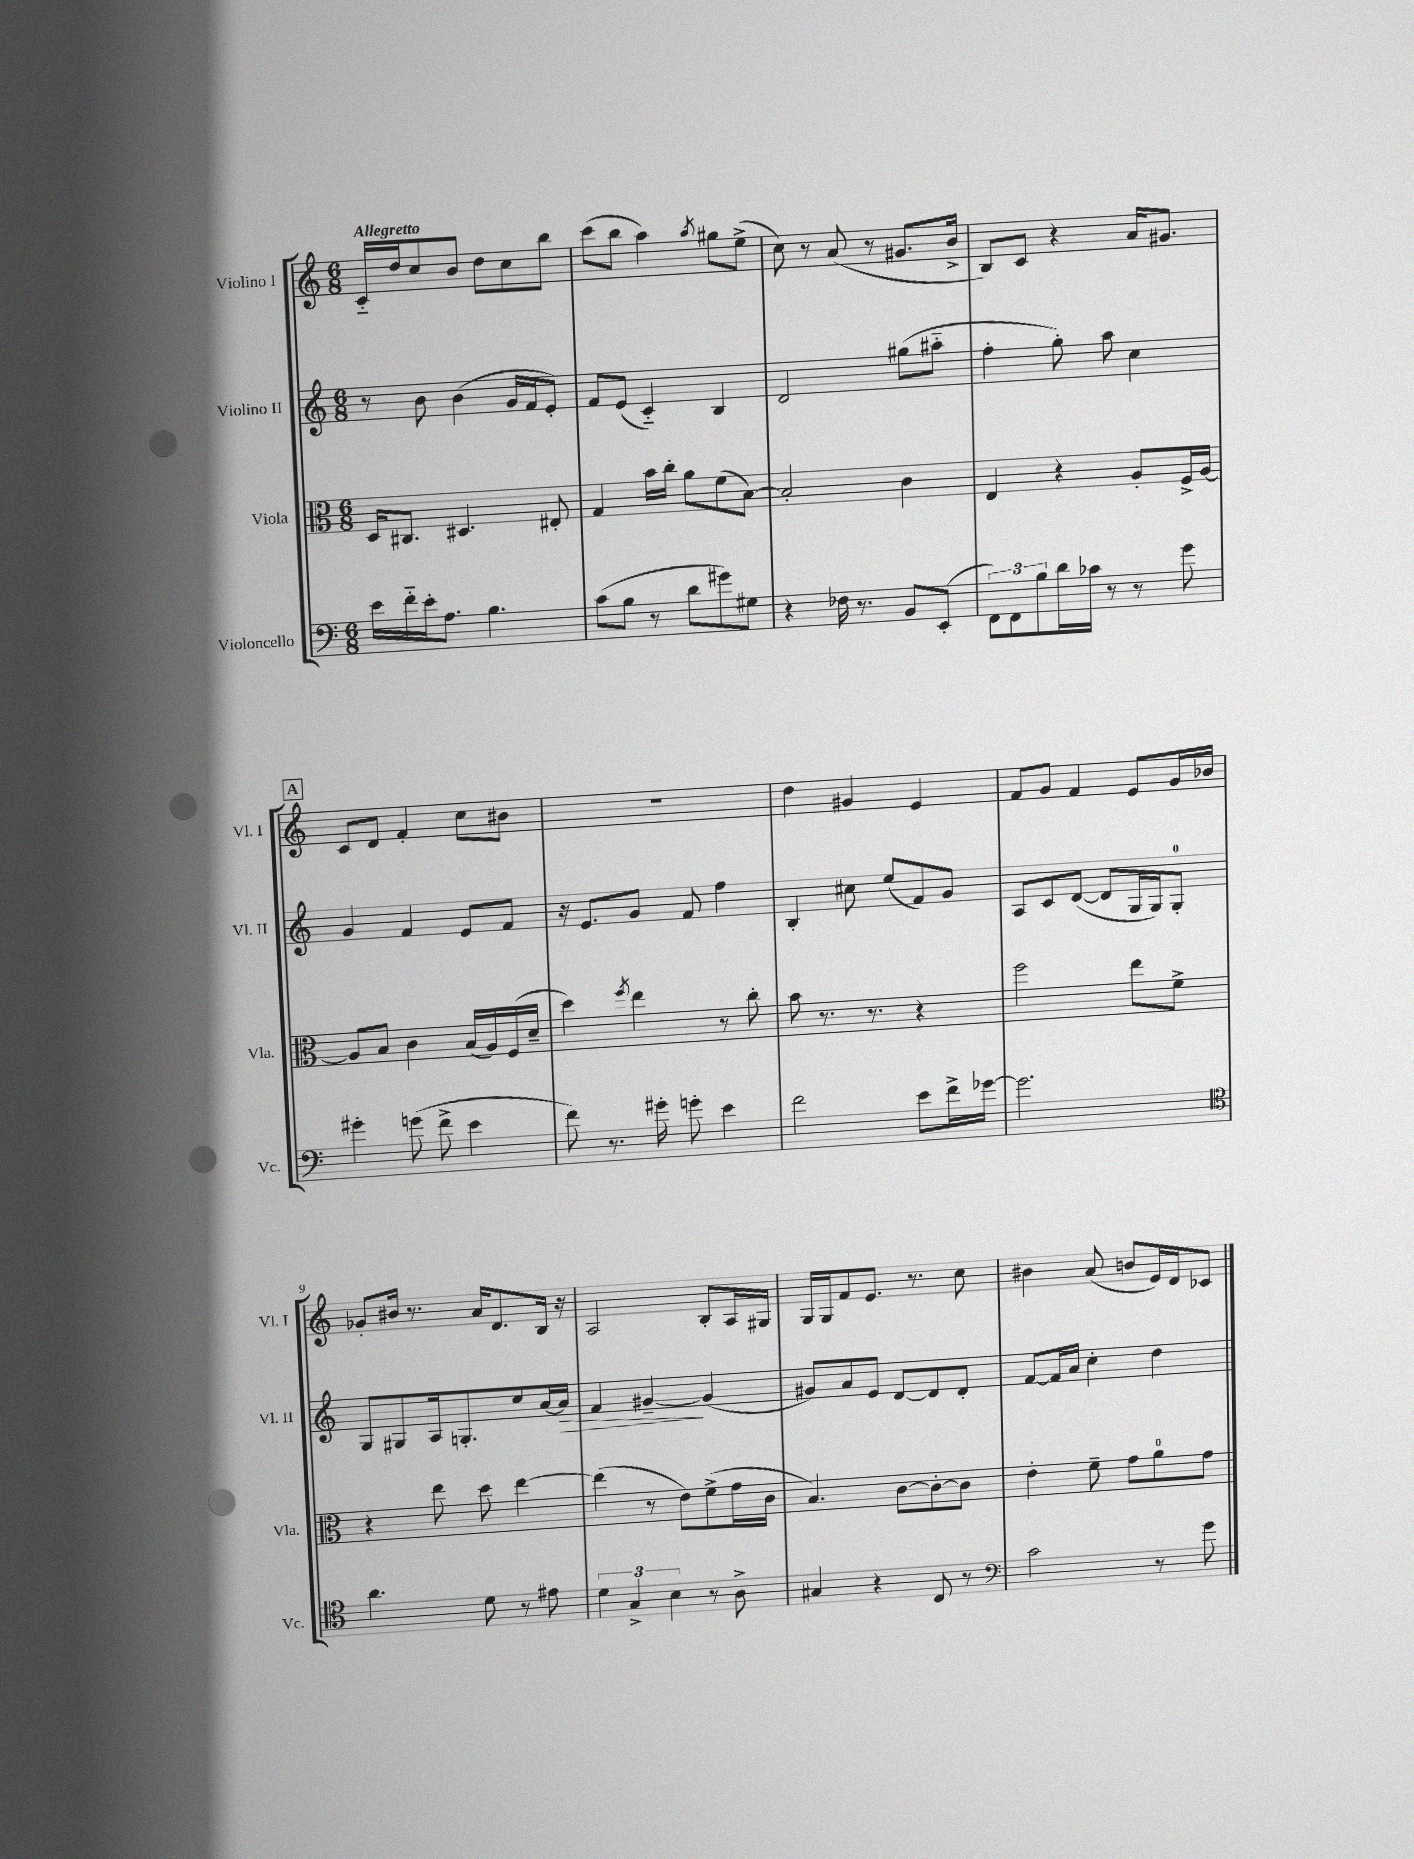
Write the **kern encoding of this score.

**kern	**kern	**kern	**kern
*staff4	*staff3	*staff2	*staff1
*clefF4	*clefC3	*clefG2	*clefG2
*k[]	*k[]	*k[]	*k[]
*M6/8	*M6/8	*M6/8	*M6/8
16e	16D	8r	16c'~
16f'~	8.C#	.	16dd
16e'	.	8b	8cc
8.A	.	.	.
.	4.D#	(4b	8b
4.B	.	.	8dd
.	.	16g	8cc
.	.	16f	.
.	8E#'	8e')	8bb
=	=	=	=
(8c	4G	8f	(8ccc
8B	.	(8e	8bb
8r	16b	4c'~)	4aa)
.	16cc'	.	.
8d	8a	.	.
.	.	.	8qaa
8g#)	(8f	4B	8gg#
8G#	[8B)	.	(8ee^
=	=	=	=
4r	2B']	2d	8cc)
.	.	.	8r
16F-	.	.	(8a
8.r	.	.	.
.	.	.	8r
8BB	4c	(8gg#	8.g#
(8EE'	.	8aa#'~	.
.	.	.	16b^
=	=	=	=
12FF)	4E	4ff'	8B)
12FF	.	.	.
.	.	.	8c
12B	.	.	.
16d	4r	8gg')	4r
16c-	.	.	.
8r	.	8aa	.
8r	8A'	4cc	16a
.	.	.	8.g#
8g	16F^	.	.
.	[16A	.	.
=	=	=	=
4g#'	8A]	4g	8c
.	8B	.	8d
(8g	4c	4f	4f'
8f^	.	.	.
4e	(16B	8e	8cc
.	16A)	.	.
.	(16F	8f	8b#
.	16d~	.	.
=	=	=	=
8f)	4dd)	16r	2.r
.	.	8.e	.
8.r	.	.	.
.	8qff	.	.
.	4ee	8g	.
16g#'	.	.	.
8g'	.	8f	.
4e	8r	4ff	.
.	8cc'	.	.
=	=	=	=
2f	8b	4B'	4dd
.	8.r	.	.
.	.	8cc#	4g#
.	8.r	.	.
.	.	(8ee	.
8e	4r	8f)	4e
16f^	.	8g	.
[16g-	.	.	.
=	=	=	=
2.g-]	2ff	8A	8f
.	.	8c	8g
.	.	([8d	4f
.	.	8d]	.
.	8ee	16G	8e
.	.	16G)	.
.	8f^	8G'	16g
.	.	.	16b-
=	=	=	=
*clefC4	*	*	*
4.a	4r	8G	8g-'
.	.	8G#	16b#
.	.	.	8.r
.	8ee	16A	.
.	.	8.G'	.
8d	8dd	.	16a
.	.	.	8.d
8r	[4ee	8cc	.
8e#	.	[16a	16B
.	.	16a]	16r
=	=	=	=
6d	(4ee]	4f	2A
6G^	.	.	.
.	8r	[4g#~	.
6B	.	.	.
.	8e)	.	.
8r	(8f^	(4g#]	8B'
8A^	16g	.	16A
.	16c	.	16G#
=	=	=	=
4G#	4.B)	8g#)	16G
.	.	.	16G
.	.	8a	8f
4r	.	8e	8.e
.	[8c	[8d	.
.	.	.	8.r
8C	8c'_	8d]	.
8r	8c]	8d'	8cc
=	=	=	=
*clefF4	*	*	*
2c	4e'	[8f	4b#
.	.	16f]	.
.	.	16a	.
.	8f~	4cc'	(8a
.	8g	.	8b
8r	8a	4dd	16e)
.	.	.	16d
8g	8g	.	8c-
==	==	==	==
*-	*-	*-	*-
